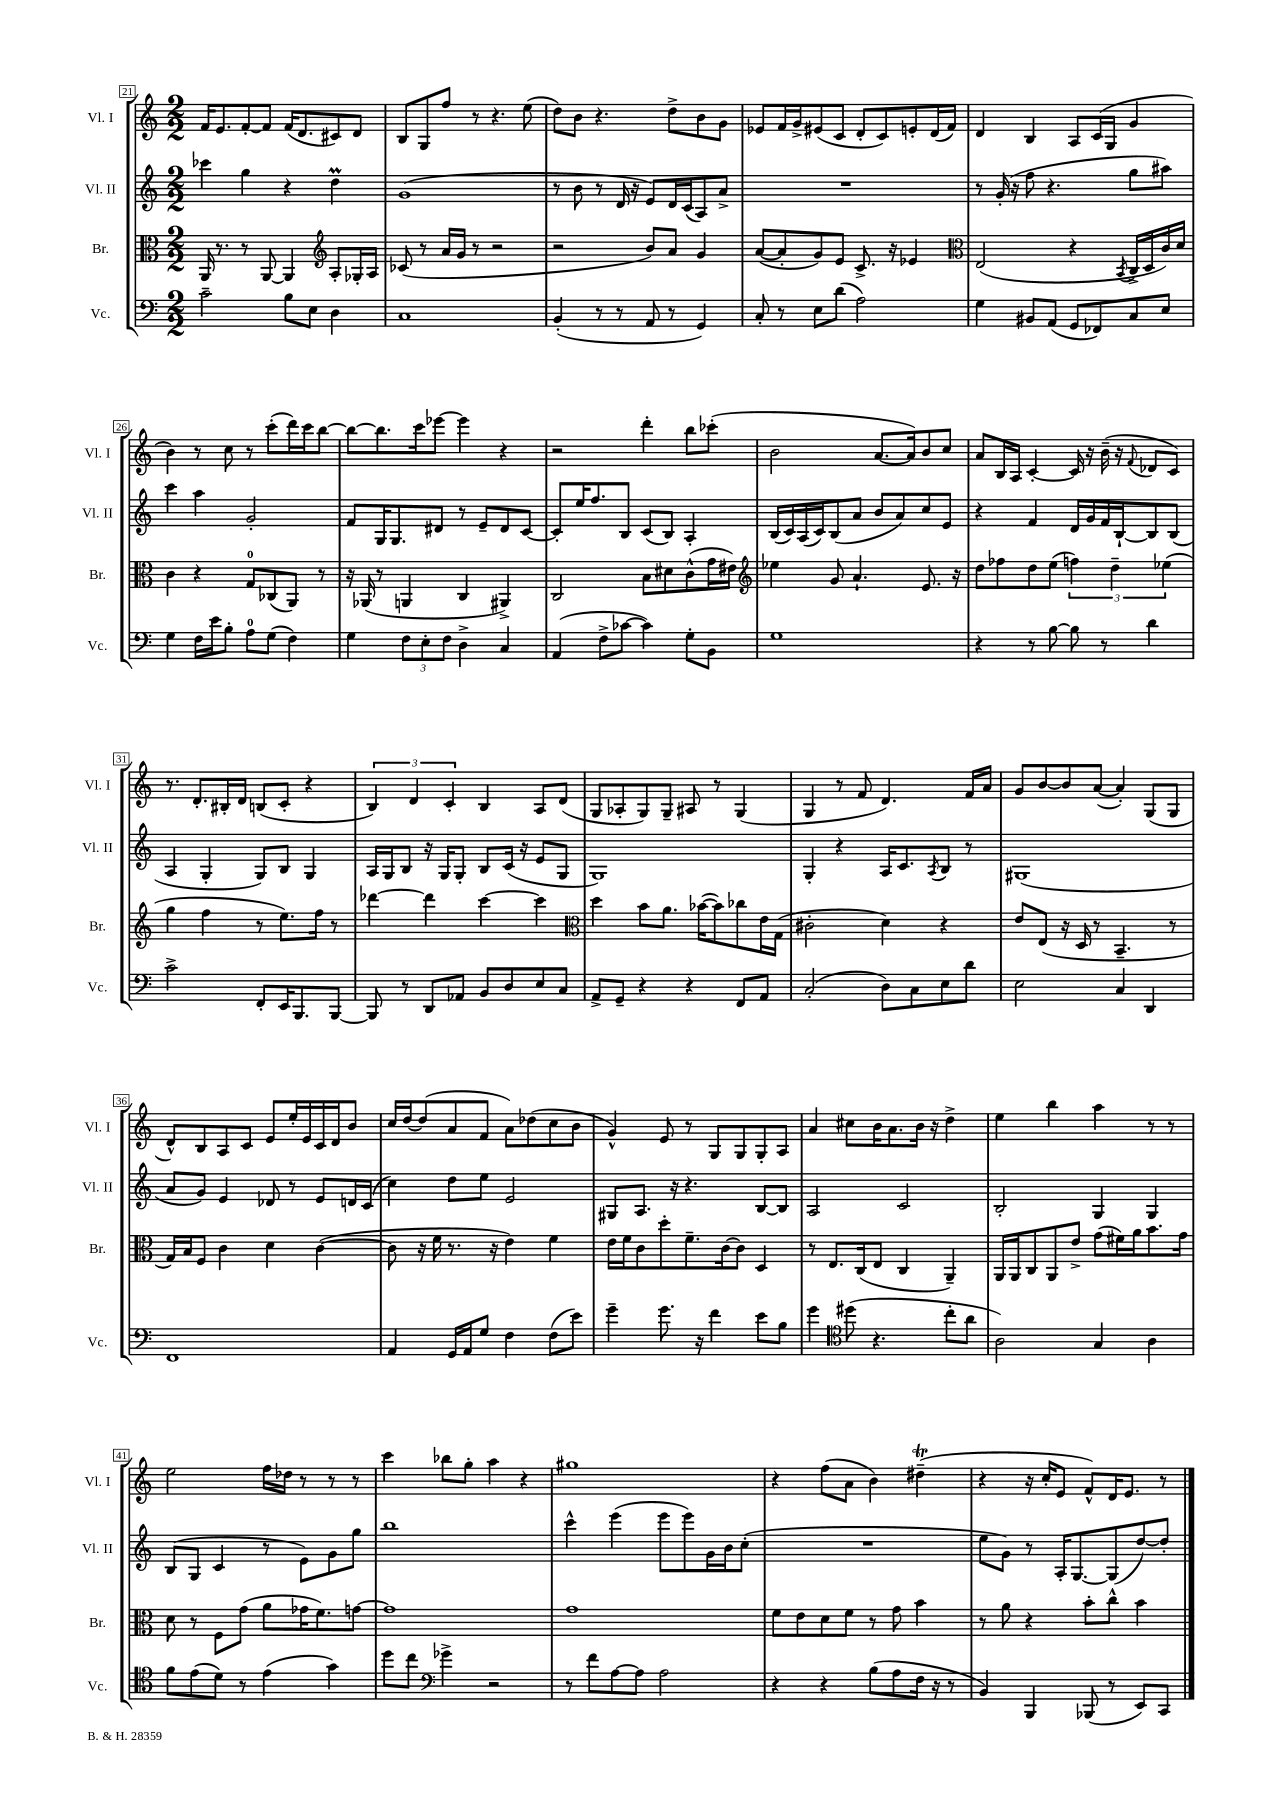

**kern	**kern	**kern	**kern
*staff4	*staff3	*staff2	*staff1
*clefF4	*clefC3	*clefG2	*clefG2
*k[]	*k[]	*k[]	*k[]
*M2/2	*M2/2	*M2/2	*M2/2
2c~	16AA	4ccc-	16f
.	8.r	.	8.e
.	8r	4gg	[8f'
.	[8AA	.	8f]
8B	4AA]	4r	(16f
.	.	.	8.d
8E	.	.	.
*	*clefG2	*	*
4D	8A'	4dd	8c#)
.	16G-'	.	8d
.	16A	.	.
=	=	=	=
1C	(8c-	(1g	8B
.	8r	.	8G
.	16a	.	8ff
.	16g	.	.
.	8r	.	8r
.	2r	.	4.r
.	.	.	(8ee
=	=	=	=
(4BB'	2r	8r	8dd)
.	.	8b	8b
8r	.	8r	4.r
8r	.	16d	.
.	.	16r	.
8AA	8b)	8e)	.
8r	8a	16d	8dd^
.	.	(16c	.
4GG)	4g	8A)	8b
.	.	8a^	8g
=	=	=	=
8C'	([8a	1r	8e-
8r	8a']	.	16f
.	.	.	16g^
8E	8g)	.	(8e#
(8d	8e	.	8c
2A)	8.c^	.	8d'
.	.	.	8c)
.	16r	.	.
.	4e-	.	8e'
.	.	.	(16d
.	.	.	16f)
=	=	=	=
*	*clefC3	*	*
4G	(2E	8r	4d
.	.	(16g'	.
.	.	16r	.
8BB#	.	8ff	4B
(8AA	.	4.r	.
8GG	4r	.	8A
8FF-)	.	.	(16c
.	.	.	16G
.	8qBB	.	.
8C	16C^	8gg	4g
.	16D	.	.
8E	16c)	8aa#)	.
.	16d	.	.
=	=	=	=
4G	4c	4ccc	4b)
16F	4r	4aa	8r
16e	.	.	.
8B'	.	.	8cc
8A	8G	2g'	8r
(8G	(8C-	.	(8ccc'
4F)	8AA)	.	16ddd)
.	.	.	16ccc
.	8r	.	[8bb
=	=	=	=
4G	16r	8f	8bb_
.	(16AA-	.	.
.	8r	16G	8.bb]
.	.	8.G	.
12F	4AA	.	.
.	.	.	16ccc
12E'	.	.	.
.	.	8d#	[8eee-
12F	.	.	.
4D^	4C	8r	4eee-]
.	.	8e~	.
4C	4AA#^)	8d#	4r
.	.	[8c	.
=	=	=	=
(4AA	2C	8c']	2r
.	.	16ee	.
.	.	8.ff	.
8F^	.	.	.
[8c-	.	8B	.
4c-])	8B	(8c	4ddd'
.	8d#	8B)	.
8G'	(8c^^	4A'	8bb
8BB	16g	.	(8ccc-'
.	16e#)	.	.
=	=	=	=
*	*clefG2	*	*
1G	4ee-	(16B	2b
.	.	16c)	.
.	.	(16A	.
.	.	16c)	.
.	8g	(8B	.
.	4.a`	8a	.
.	.	8b	[8.a
.	.	8a)	.
.	.	.	16a])
.	8.e	8cc	8b
.	.	8e	8cc
.	16r	.	.
=	=	=	=
4r	8dd	4r	8a
.	8ff-	.	16B
.	.	.	16A
8r	8dd	4f	[4c'
[8B	(8ee	.	.
8B]	6ff)	16d	16c]
.	.	16g	16r
8r	.	16f	(16b~
.	6dd~	.	.
.	.	[16B`	16r
.	.	.	8qqf
4d	.	8B]	8d-
.	(6ee-	.	.
.	.	(8B	8c)
=	=	=	=
2c^	4gg	4A	8.r
.	.	.	8.d'
.	4ff	4G'	.
.	.	.	16B#'
.	.	.	16d
8FF'	8r	8G)	(8B
16EE	8.ee)	8B	8c'
8.BBB	.	.	.
.	.	4G	4r
.	16ff	.	.
[8BBB	8r	.	.
=	=	=	=
8BBB]	[4ddd-	16A	6B)
.	.	16G	.
8r	.	8B	.
.	.	.	6d
8DD	4ddd-]	16r	.
.	.	16G	.
.	.	.	6c'
8AA-	.	8G'	.
8BB	[4ccc	8B	4B
8D	.	(16c	.
.	.	16r	.
8E	4ccc]	8e	8A
8C	.	8G	(8d
=	=	=	=
*	*clefC3	*	*
8AA^	4dd	1G)	8G
8GG~	.	.	8A-'
4r	8b	.	8G)
.	8.a	.	8G~
4r	.	.	8A#
.	([16b-	.	.
.	8b-])	.	8r
8FF	8cc-	.	(4G
8AA	16e	.	.
.	(16G	.	.
=	=	=	=
(2C'	2c#'	4G'	4G
.	.	4r	8r
.	.	.	8f
8D)	4d)	16A	4.d)
.	.	8.c	.
8C	.	.	.
.	.	8qA	.
8E	4r	8B	.
8d	.	8r	16f
.	.	.	16a
=	=	=	=
2E	8e	(1G#	8g
.	(8E	.	[8b
.	16r	.	8b]
.	16D	.	.
.	8r	.	([8a
4C	4.BB~	.	4a'])
4DD	.	.	(8G
.	8r	.	8G
=	=	=	=
1FF	16G)	8a	8d^^)
.	16B	.	.
.	8F	8g)	8B
.	4c	4e	8A
.	.	.	8c
.	4d	8d-	8e
.	.	8r	16ee'
.	.	.	16e
.	([4c	8e	16c
.	.	.	16d
.	.	16d	8b
.	.	(16c	.
=	=	=	=
4AA	8c]	4cc)	16cc
.	.	.	[16dd
.	16r	.	(8dd]
.	16f	.	.
16GG	8.r	8dd	8a
16AA	.	.	.
8G	.	8ee	8f
.	16r	.	.
4F	4e)	2e	8a)
.	.	.	(8dd-
(8F	4f	.	8cc
8e)	.	.	8b
=	=	=	=
4g~	16e	8G#	4g^^)
.	16f	.	.
.	8c	8.A	.
8.g	8dd'	.	8e
.	.	16r	.
.	8.f~	4.r	8r
16r	.	.	.
4f	.	.	8G
.	[16c	.	.
.	8c]	.	8G
8e	4D	[8B	8G'
8B	.	8B]	8A
=	=	=	=
4g	8r	2A	4a
.	8.E	.	.
*clefC4	*	*	*
(8dd#	.	.	8cc#
.	(16C	.	.
4.r	8E	.	16b
.	.	.	8.a
.	4C	2c	.
.	.	.	16b
.	.	.	16r
8cc'	4AA~)	.	4dd^
8a	.	.	.
=	=	=	=
2A)	16AA	2B'	4ee
.	16AA	.	.
.	8C	.	.
.	8AA	.	4bb
.	8e^	.	.
4G	(8g	4G	4aa
.	16f#)	.	.
.	16a	.	.
4A	8.b	4G	8r
.	.	.	8r
.	16g	.	.
=	=	=	=
8f	8d	(8B	2ee
(8e	8r	8G	.
8d)	8F	4c	.
8r	(8g	.	.
(4e	8a	8r	16ff
.	.	.	16dd-
.	16g-	8e)	8r
.	8.f)	.	.
4g)	.	8g	8r
.	[8g	8gg	8r
=	=	=	=
8dd	1g]	1bb	4ccc
8cc	.	.	.
*clefF4	*	*	*
4g-^	.	.	8bb-
.	.	.	8gg'
2r	.	.	4aa
.	.	.	4r
=	=	=	=
8r	1g	4ccc^^	1gg#
8f	.	.	.
[8A	.	(4eee	.
8A]	.	.	.
2A	.	8eee	.
.	.	8eee)	.
.	.	16g	.
.	.	16b	.
.	.	(8cc'	.
=	=	=	=
4r	8f	1r	4r
.	8e	.	.
4r	8d	.	(8ff
.	8f	.	8a
(8B	8r	.	4b)
8A	8g	.	.
16F	4b	.	(4dd#~
16r	.	.	.
8r	.	.	.
=	=	=	=
4BB)	8r	8ee	4r
.	8a	8g)	.
4BBB	4r	8r	16r
.	.	.	16cc'
.	.	16A'	8e
.	.	[8.G	.
(8BBB-	8b'	.	8f^^)
8r	8cc^^	(8G]	16d
.	.	.	8.e
8EE)	4b	[8dd)	.
8CC	.	8dd']	8r
==	==	==	==
*-	*-	*-	*-
